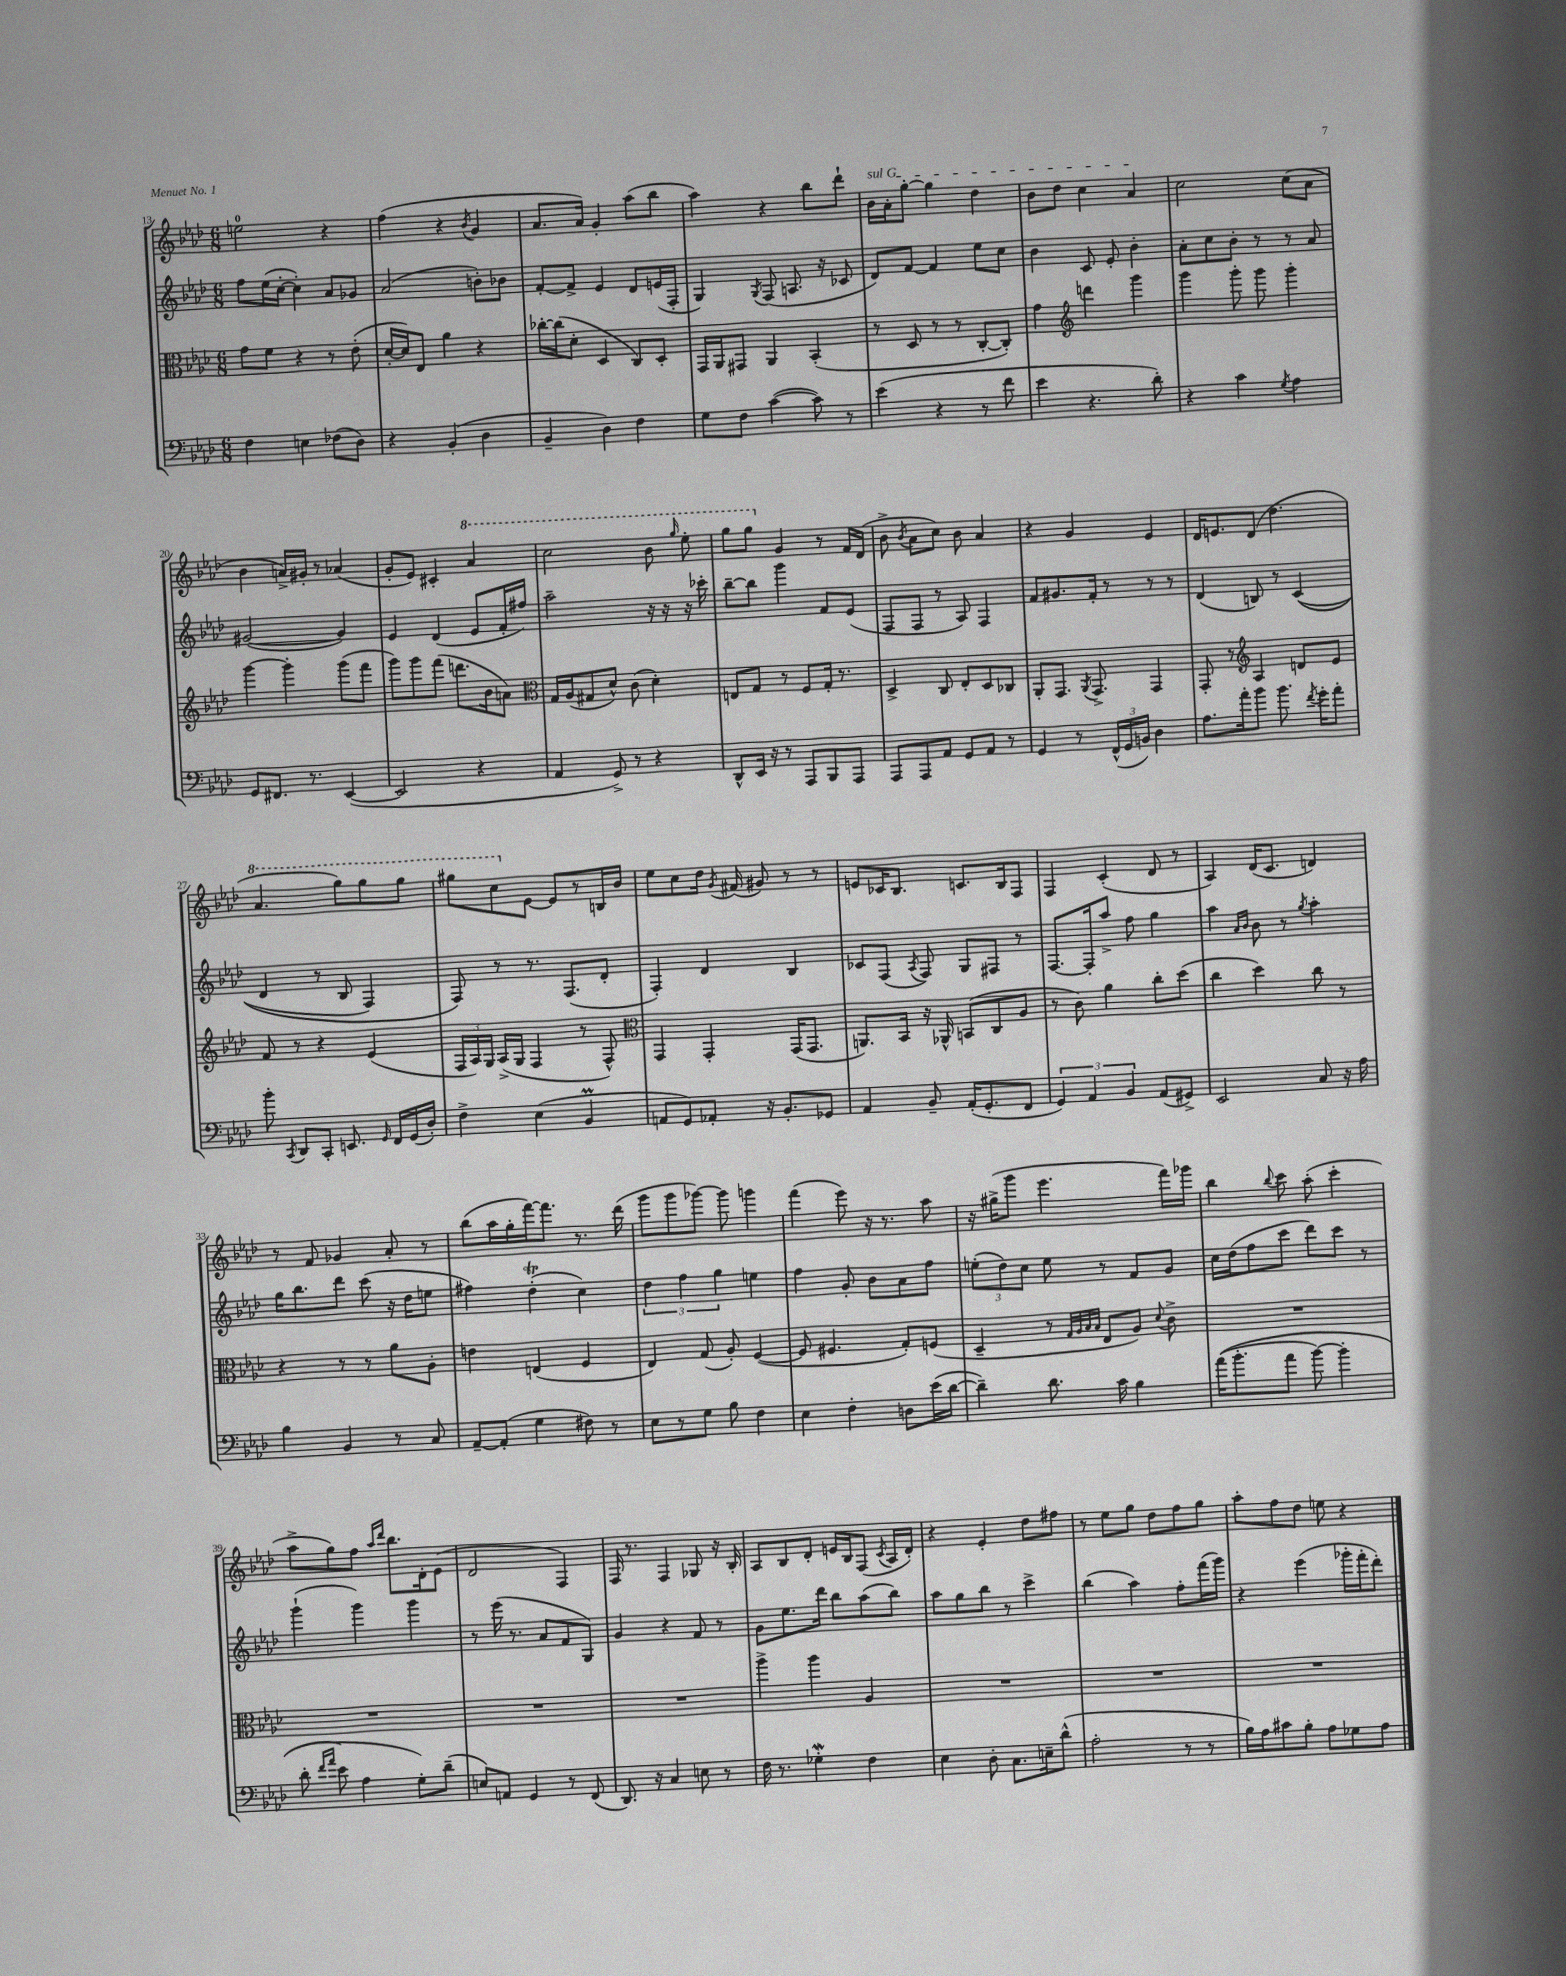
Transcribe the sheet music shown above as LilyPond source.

<<
\new StaffGroup <<
\new Staff = "s0" {
    \clef treble \key aes \major \numericTimeSignature \time 6/8
    \autoBeamOff e''2-0 r4 |
    f''4( r4 \acciaccatura { bes'8 } g'4 |
    aes'8.[ aes'16]) g'4-. aes''8[( bes''8] |
    aes''4) r4 bes''8[ des'''8]-! |
    \once \override TextSpanner.bound-details.left.text = \markup { \italic "sul G" } bes'16[\startTextSpan aes'16-. g''8]~-. g''4 des''4 |
    bes'8[ des''8] c''4 aes'4\stopTextSpan |
    c''2 c''8[( aes'8] |
    bes'4 a'16[->) gis'16]-. r8 aes'4( |
    g'8[-. ees'8]) cis'4-. \ottava #1 aes''4 |
    c'''2 bes''8 \grace { g'''16 } ees'''8-. |
    g'''8[ g'''8] \ottava #0 g'4 r8 f'16[ des'16]( |
    bes'8-> \acciaccatura { bes'8 } aes'8[ c''8]) bes'8 aes'4 |
    r4 g'4 ees'4 |
    des'16[ e'8. des'8]( des''4. |
    \ottava #1 aes''4. g'''8[) g'''8 g'''8] |
    gis'''8[ c'''8 \ottava #0 ees'8]~ ees'8[ r8 b16 bes'16] |
    ees''8[ c''8 des''16] \acciaccatura { g'8 } fis'16( gis'8) r8 r8 |
    e'8[ ces'16 bes8.] c'8.[ bes16 f8] |
    f4 c'4-.( des'8 r8 |
    aes4) des'16[( c'8.] d'4) |
    r8 f'8 ges'4 aes'8-. r8 |
    bes''8[( aes''16 g''16-. f'''16~) f'''8.] r8. des'''16( |
    g'''8[ g'''8 ges'''8]~) ges'''8 g'''4 |
    f'''4( ees'''8) r16 r8. aes''8 |
    r16 gis''16[->( g'''8] ees'''4. f'''16[) ges'''16] |
    bes''4 \appoggiatura { bes''8 } c'''8 aes''8-.( c'''4-. |
    aes''8[-> g''8) f''8] \grace { aes''16[ des'''16] } bes''8.[ des'16-. ees'8]( |
    des'2 f4) |
    f16 r8. f4 ges8 r16 bes16-. |
    aes8[ bes8 des'8]-. e'16[ bes16 f8]( \acciaccatura { c'8 } aes16[ des'16]-.) |
    r4 ees'4-. des''8[ fis''8] |
    r8 ees''8[ g''8] des''8[ f''8 g''8] |
    aes''8[-. f''8 des''8] e''8 r4 \bar "|." |
}
\new Staff = "s1" {
    \clef treble \key aes \major \numericTimeSignature \time 6/8
    \autoBeamOff f''8[ ees''16( c''16]~-. c''4-.) aes'8[ ges'8] |
    aes'2( b'8[-.) bes'8] |
    f'8[~-. f'8]-> ees'4 des'8[ e'16( f16]-. |
    g4) \acciaccatura { g8 } f8( a8. r16 ces'8 |
    des'8[) f'8]~ f'4 ees''8[ c''8] |
    bes'4 c'8 ees'8-. bes'4-. |
    aes'8[-. c''8 bes'8]-. r8 r8 aes'8 |
    gis'2~( gis'4) |
    ees'4 des'4( ees'8[ f'16-. fis''16]) |
    aes''2-- r16 r16 r16 ces'''16-. |
    bes''8[~-- bes''8] g'''4 f'8[ ees'8]( |
    f8[ f8] r8 aes8) f4 |
    f'8[ gis'8. f'16]-. r8 r8 r8 |
    des'4( b8) r8 c'4(\( |
    des'4 r8 bes8 f4) |
    f8\) r8 r8. f8.[( des'8]-. |
    f4-.) des'4 bes4 |
    ces'8[ f8]( \acciaccatura { aes8 } f8) g8[ fis8] r8 |
    f8.[~ f16-. aes''8]-> f''8 g''4 |
    aes''4 \grace { aes'16[ bes'16] } bes'8 r8 \acciaccatura { g''8 } aes''4-. |
    g''16[ bes''8. des'''8] c'''8( r16 des''16[ e''8] |
    fis''4) des''4-.\trill( c''4) |
    \tuplet 3/2 { des''4 f''4 g''4 } e''4 |
    f''4 g'8-. bes'8[ aes'8 f''8] |
    \tuplet 3/2 { e''8[-.( des''8) c''8] } e''8 r8 f'8[ g'8] |
    c''16[ des''16( f''8 c'''8] des'''8[) c'''8] r8 |
    g'''4-!( g'''4) g'''4 |
    r8 ees'''16( r8. aes'8[ f'8 g8]) |
    g'4 r4 f'8 r8 |
    g'8[ ees''8. des'''16] bes''8[ aes''8( bes''8]) |
    aes''8[ g''8 bes''8] r8 c'''4-> |
    bes''4( aes''4) f''8[-. f'''16( g'''16]) |
    r4 ees'''4( ges'''16[-. f'''16-. des'''8]-.) \bar "|." |
}
\new Staff = "s2" {
    \clef alto \key aes \major \numericTimeSignature \time 6/8
    \autoBeamOff g'8[ f'8] r4 r8 ees'8-.( |
    des'16[~-. des'16) ees8] aes'4 r4 |
    ces''16[~-. ces''16( des'8]-. des4 c8[) des8]-. |
    g,16[ aes,16 gis,8] aes,4 bes,4-.( |
    r8 des8 r8 r8 c8[~-. c8]-.) |
    g'4 \clef treble d'''4 g'''4 |
    g'''4 g'''8-. g'''8 g'''4-. |
    g'''4~ g'''4-. g'''8[( f'''8] |
    g'''8[) g'''8 f'''8]( d'''8.[ bes'16 a'8]) |
    \clef alto g16[ aes16( gis8 des'8]-^) c'8( des'4-.) |
    e8[ g8] r8 f8[ g16]-. r8. |
    des4-> c8 ees8[-. des8 ces8] |
    aes,8[-. g,8.] \acciaccatura { aes,8 } g,8.-> g,4 |
    g,8-. r8 \clef treble aes4 d'8[ ees'8] |
    f'8 r8 r4 ees'4( |
    \tuplet 3/2 { f16[ aes16) g16] } aes16[->( g16] f4 r8 f8-^) |
    \clef alto g,4 g,4-. g,16[( g,8.] |
    a,8.[) bes,16] r16 aes,16-^ b,8[( c8 aes8] |
    r8 c'8) aes'4 c''8[-. des''8]( |
    c''4 des''4) c''8 r8 |
    r4 r8 r8 aes'8[ aes8]-. |
    e'4 e4( f4 |
    ees4) g8( aes8-.) f4~( |
    f8 fis4. g8[-.) f8]( |
    des4-- r8 \grace { g32[ aes32 bes32 bes32] } ees8[ aes8]) \appoggiatura { des'8 } c'8-> |
    R2. |
    R2. |
    R2. |
    R2. |
    aes''4-> aes''4 aes4 |
    R2. |
    R2. |
    R2. \bar "|." |
}
\new Staff = "s3" {
    \clef bass \key aes \major \numericTimeSignature \time 6/8
    \autoBeamOff f4 e4 fes8[( des8]) |
    r4 bes,4-.( des4 |
    bes,4-- des4) f4 |
    g8[ f8] c'4~( c'8) r8 |
    ees'4( r4 r8 f'8 |
    ees'4 r4. des'8-.) |
    r4 c'4 \acciaccatura { g8 } aes4 |
    g,8[ fis,8.] r8. ees,4~( |
    ees,2 r4 |
    aes,4 g,8->) r8 r4 |
    des,8[-^ ees,16] r16 r8 aes,,8[ bes,,8 aes,,8] |
    aes,,8[ aes,,8 aes,8] g,8[ aes,8] r8 |
    g,4 r8 \tuplet 3/2 { f,16[-^( g,16 b,16]) } des4 |
    aes8.[ aes'16-. bes'8] bes'8. \acciaccatura { f'8 } g'16[-. aes'8]-. |
    bes'8-. \acciaccatura { c,8 } des,8[ c,8]-. e,8. \grace { g,16 } f,16[ g,16( des16]-.) |
    f4-> ees4( bes,4\prall |
    a,8[ g,8) aes,8]-. r16 bes,8.[-. ges,8] |
    aes,4 bes,8-- aes,16[-.( g,8.-. f,8] |
    \tuplet 3/2 { g,4) aes,4 bes,4 } aes,8[( gis,8]->) |
    ees,2 c8 r16 aes16 |
    bes4 bes,4 r8 c8 |
    aes,8[~-- aes,8]-.( g4 fis8) r8 |
    ees8[ r8 g8] bes8 f4 |
    ees4 f4-. d8[ ees'16( des'16]~ |
    des'4--) des'8. c'16 bes4 |
    aes'16[(\( bes'8.-. aes'8] bes'8~) bes'4-. |
    des'8-.( \grace { f'16[ aes'16] } ees'8\) aes4 g8[-.) des'8]--( |
    e8[) a,8] g,4 r8 f,8( |
    des,8.) r16 c4 e8 r8 |
    f16 r8. ges4-.\mordent f4 |
    ees4 des8-. c8.[ e16-- des'8]-^( |
    aes2-. r8 r8 |
    bes16[) aes16 cis'8 bes8]-. aes8[ ges8 aes8] \bar "|." |
}
>>
>>
\layout { \context { \Score currentBarNumber = #13 } }
